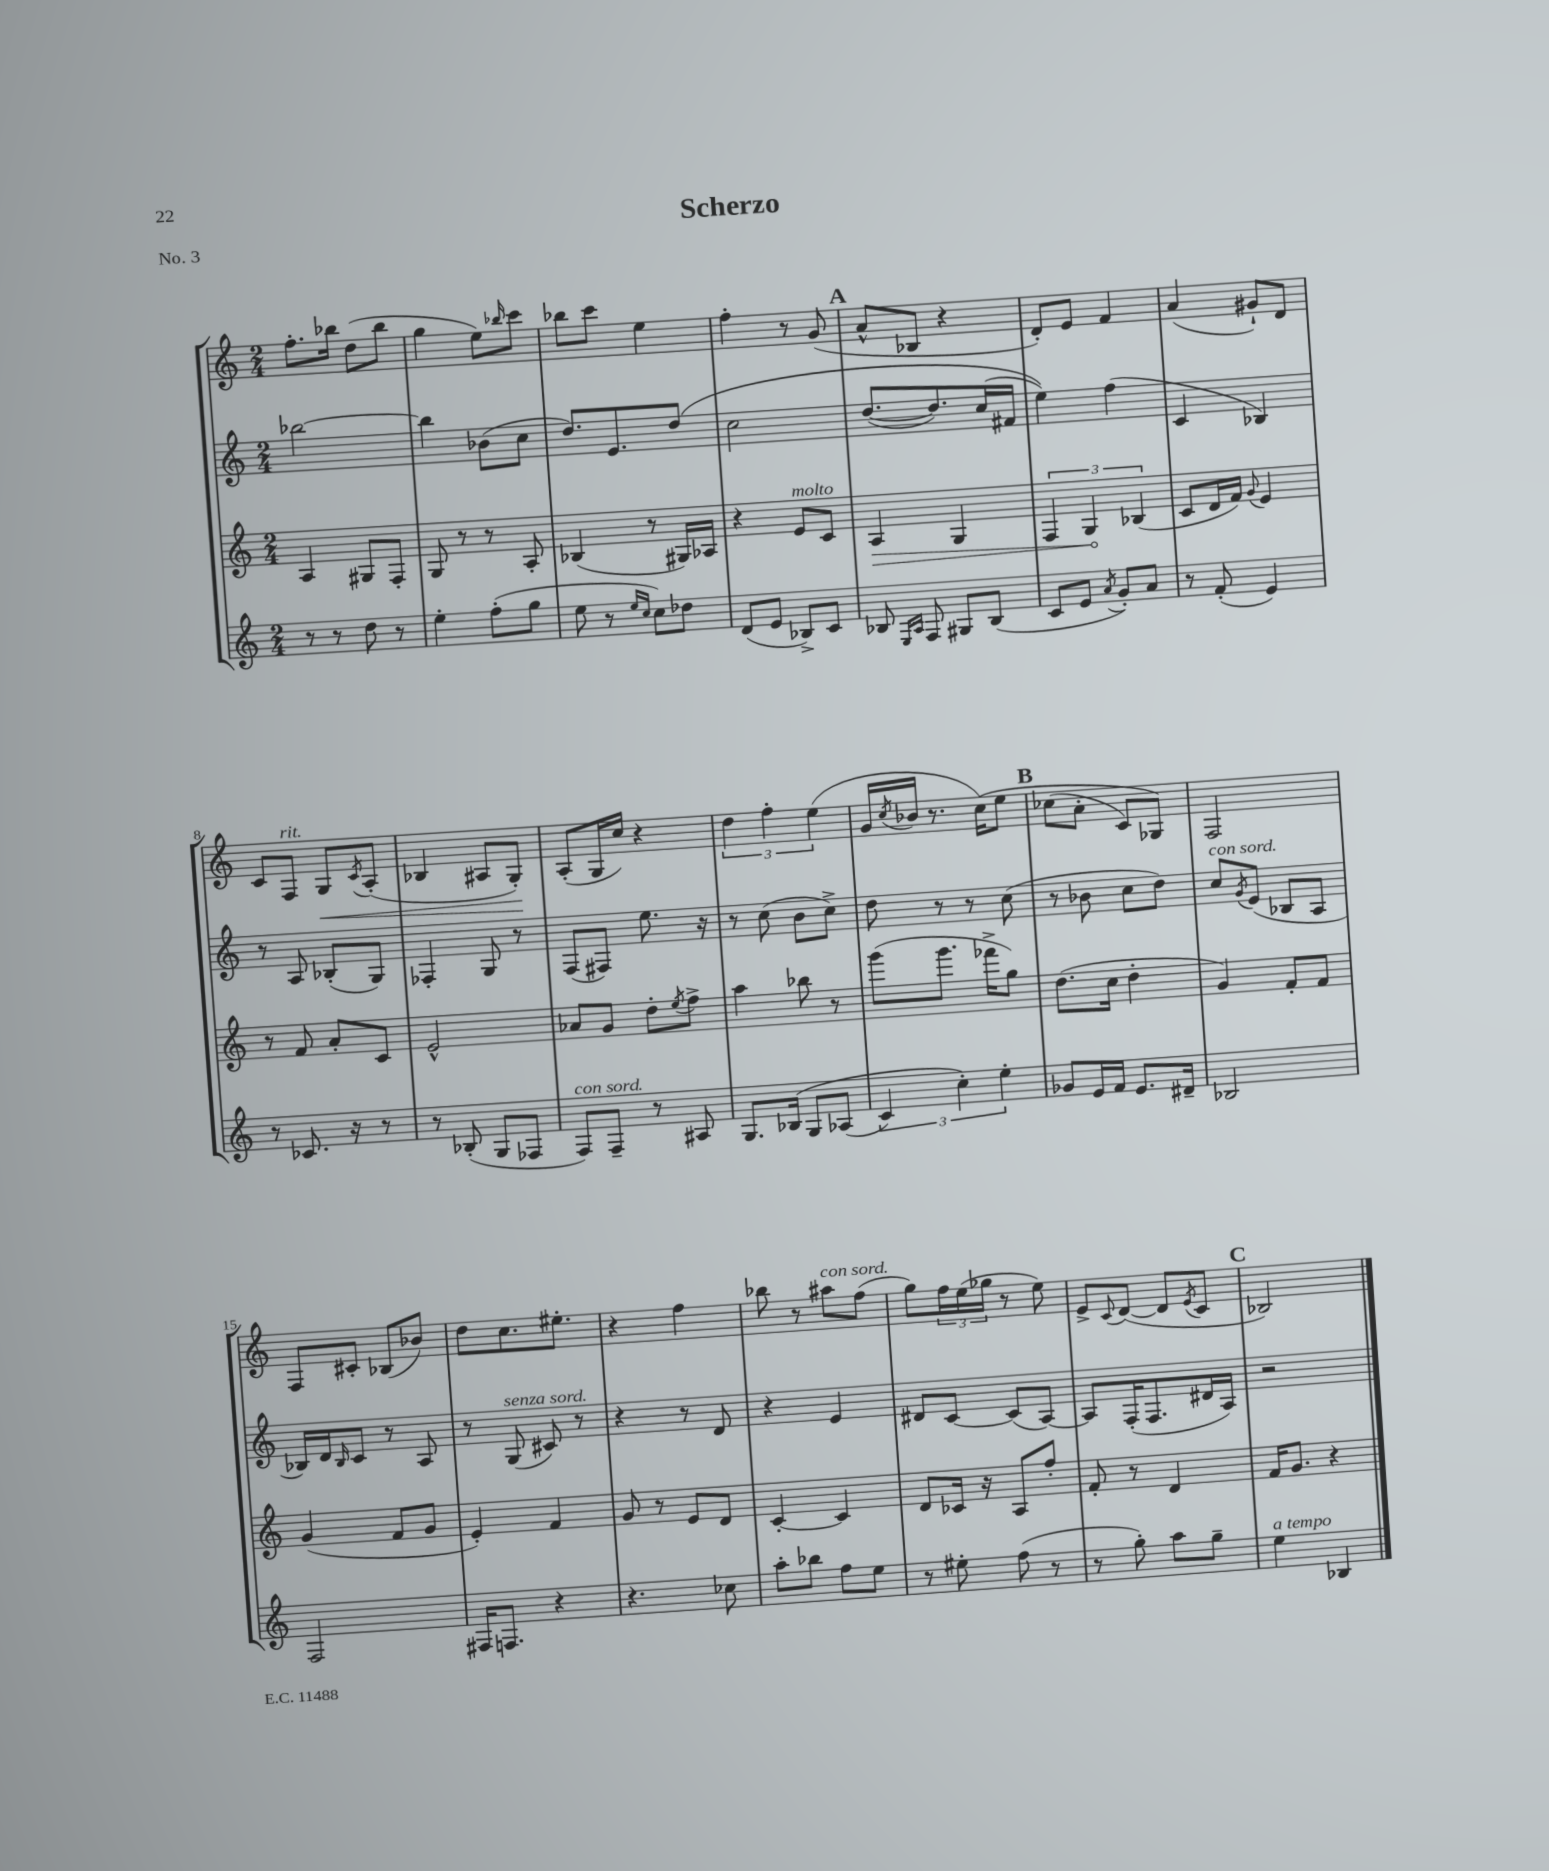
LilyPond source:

\header { title = "Scherzo" piece = "No. 3" }
<<
\new StaffGroup <<
\new Staff = "s0" {
    \clef treble \key c \major \numericTimeSignature \time 2/4
    f''8.-. bes''16 d''8( bes''8 |
    g''4 e''8) \grace { bes''16 } c'''8 |
    bes''8 c'''8 e''4 |
    f''4-. r8 g'8( |
    \mark \markup { \bold "A" } a'8-^ bes8 r4 |
    d'8-.) e'8 f'4 |
    a'4( gis'8-!) d'8 |
    c'8 f8^\markup { \italic "rit." } g8\< \acciaccatura { c'8 } a8-.( |
    bes4 ais8 g8-.\!) |
    a8-.( g16 c''16) r4 |
    \tuplet 3/2 { d''4 f''4-. e''4( } |
    g'16 \acciaccatura { c''8 } bes'16 r8. c''16)\( e''8 |
    \mark \markup { \bold "B" } ces''8( a'8-. c'8) ges8\) |
    f2 |
    f8 cis'8-. bes8( bes'8) |
    d''8 c''8. eis''8.-. |
    r4 f''4 |
    bes''8 r8 ais''8^\markup { \italic "con sord." } f''8( |
    g''8) \tuplet 3/2 { f''16 e''16( ges''16 } r8 e''8) |
    e'8-> \appoggiatura { c'8 } d'8~( d'8 \acciaccatura { e'8 } c'8 |
    \mark \markup { \bold "C" } bes2) \bar "|." |
}
\new Staff = "s1" {
    \clef treble \key c \major \numericTimeSignature \time 2/4
    bes''2~ |
    bes''4 bes'8( c''8 |
    d''8.) e'8. d''8\( |
    c''2 |
    \mark \markup { \bold "A" } d''8.~( d''8.) c''16( fis'16 |
    e''4)\) f''4( |
    c'4 bes4) |
    r8 a8 bes8-.( g8) |
    fes4-. g8 r8 |
    f8( fis8) e''8. r16 |
    r8 c''8( b'8 c''8->) |
    d''8 r8 r8 c''8( |
    \mark \markup { \bold "B" } r8 bes'8 c''8 d''8) |
    c''8^\markup { \italic "con sord." } \acciaccatura { g'8 } e'8( bes8 a8 |
    bes16) d'16 \grace { bes16 } c'8 r8 a8 |
    r8 g8^\markup { \italic "senza sord." }( cis'8) r8 |
    r4 r8 d'8 |
    r4 e'4 |
    dis'8 c'8~ c'8( a8~) |
    a8 f16-.( f8. dis'16 a16) |
    \mark \markup { \bold "C" } r2 \bar "|." |
}
\new Staff = "s2" {
    \clef treble \key c \major \numericTimeSignature \time 2/4
    a4 gis8 f8-. |
    g8 r8 r8 a8-. |
    bes4( r8 gis16) aes16 |
    r4 e'8^\markup { \italic "molto" } c'8 |
    \mark \markup { \bold "A" } \once \override Hairpin.circled-tip = ##t a4\> g4 |
    \tuplet 3/2 { f4 g4\! bes4( } |
    c'8 d'16 f'16) \appoggiatura { g'8 } e'4 |
    r8 f'8 a'8-. c'8 |
    e'2-^ |
    aes'8 g'8 d''8-. \acciaccatura { e''8 } f''8-> |
    a''4 bes''8 r8 |
    g'''8( g'''8. fes'''16-> g''8) |
    \mark \markup { \bold "B" } d''8.( c''16 d''4-. |
    g'4) f'8-. f'8 |
    g'4( f'8 g'8 |
    e'4-.) f'4 |
    g'8 r8 e'8 d'8 |
    c'4~-. c'4 |
    d'8 ces'16 r16 a8 f''8-. |
    f'8-. r8 d'4 |
    \mark \markup { \bold "C" } f'16 g'8. r4 \bar "|." |
}
\new Staff = "s3" {
    \clef treble \key c \major \numericTimeSignature \time 2/4
    r8 r8 d''8 r8 |
    e''4-. f''8-.( g''8 |
    e''8 r8 \grace { e''16 c''16 } c''8) des''8 |
    d'8( e'8 bes8->) c'8 |
    \mark \markup { \bold "A" } bes8 \grace { e16 a16 } f8 gis8 bes8( |
    c'8 e'8 \acciaccatura { a'8 } g'8-.) a'8 |
    r8 f'8-.( e'4) |
    r8 ces'8. r16 r8 |
    r8 bes8-.( g8 fes8 |
    f8^\markup { \italic "con sord." }) f8-- r8 ais8 |
    g8. bes16\( g8 aes8( |
    \tuplet 3/2 { c'4) c''4-.\) e''4-. } |
    \mark \markup { \bold "B" } ges'8 e'16 f'16 e'8. dis'16-- |
    bes2 |
    f2 |
    fis16 f8. r4 |
    r4. ces''8 |
    a''8-. bes''8 f''8 e''8 |
    r8 eis''8-. f''8( r8 |
    r8 g''8-.) a''8 g''8-- |
    \mark \markup { \bold "C" } e''4^\markup { \italic "a tempo" } bes4 \bar "|." |
}
>>
>>
